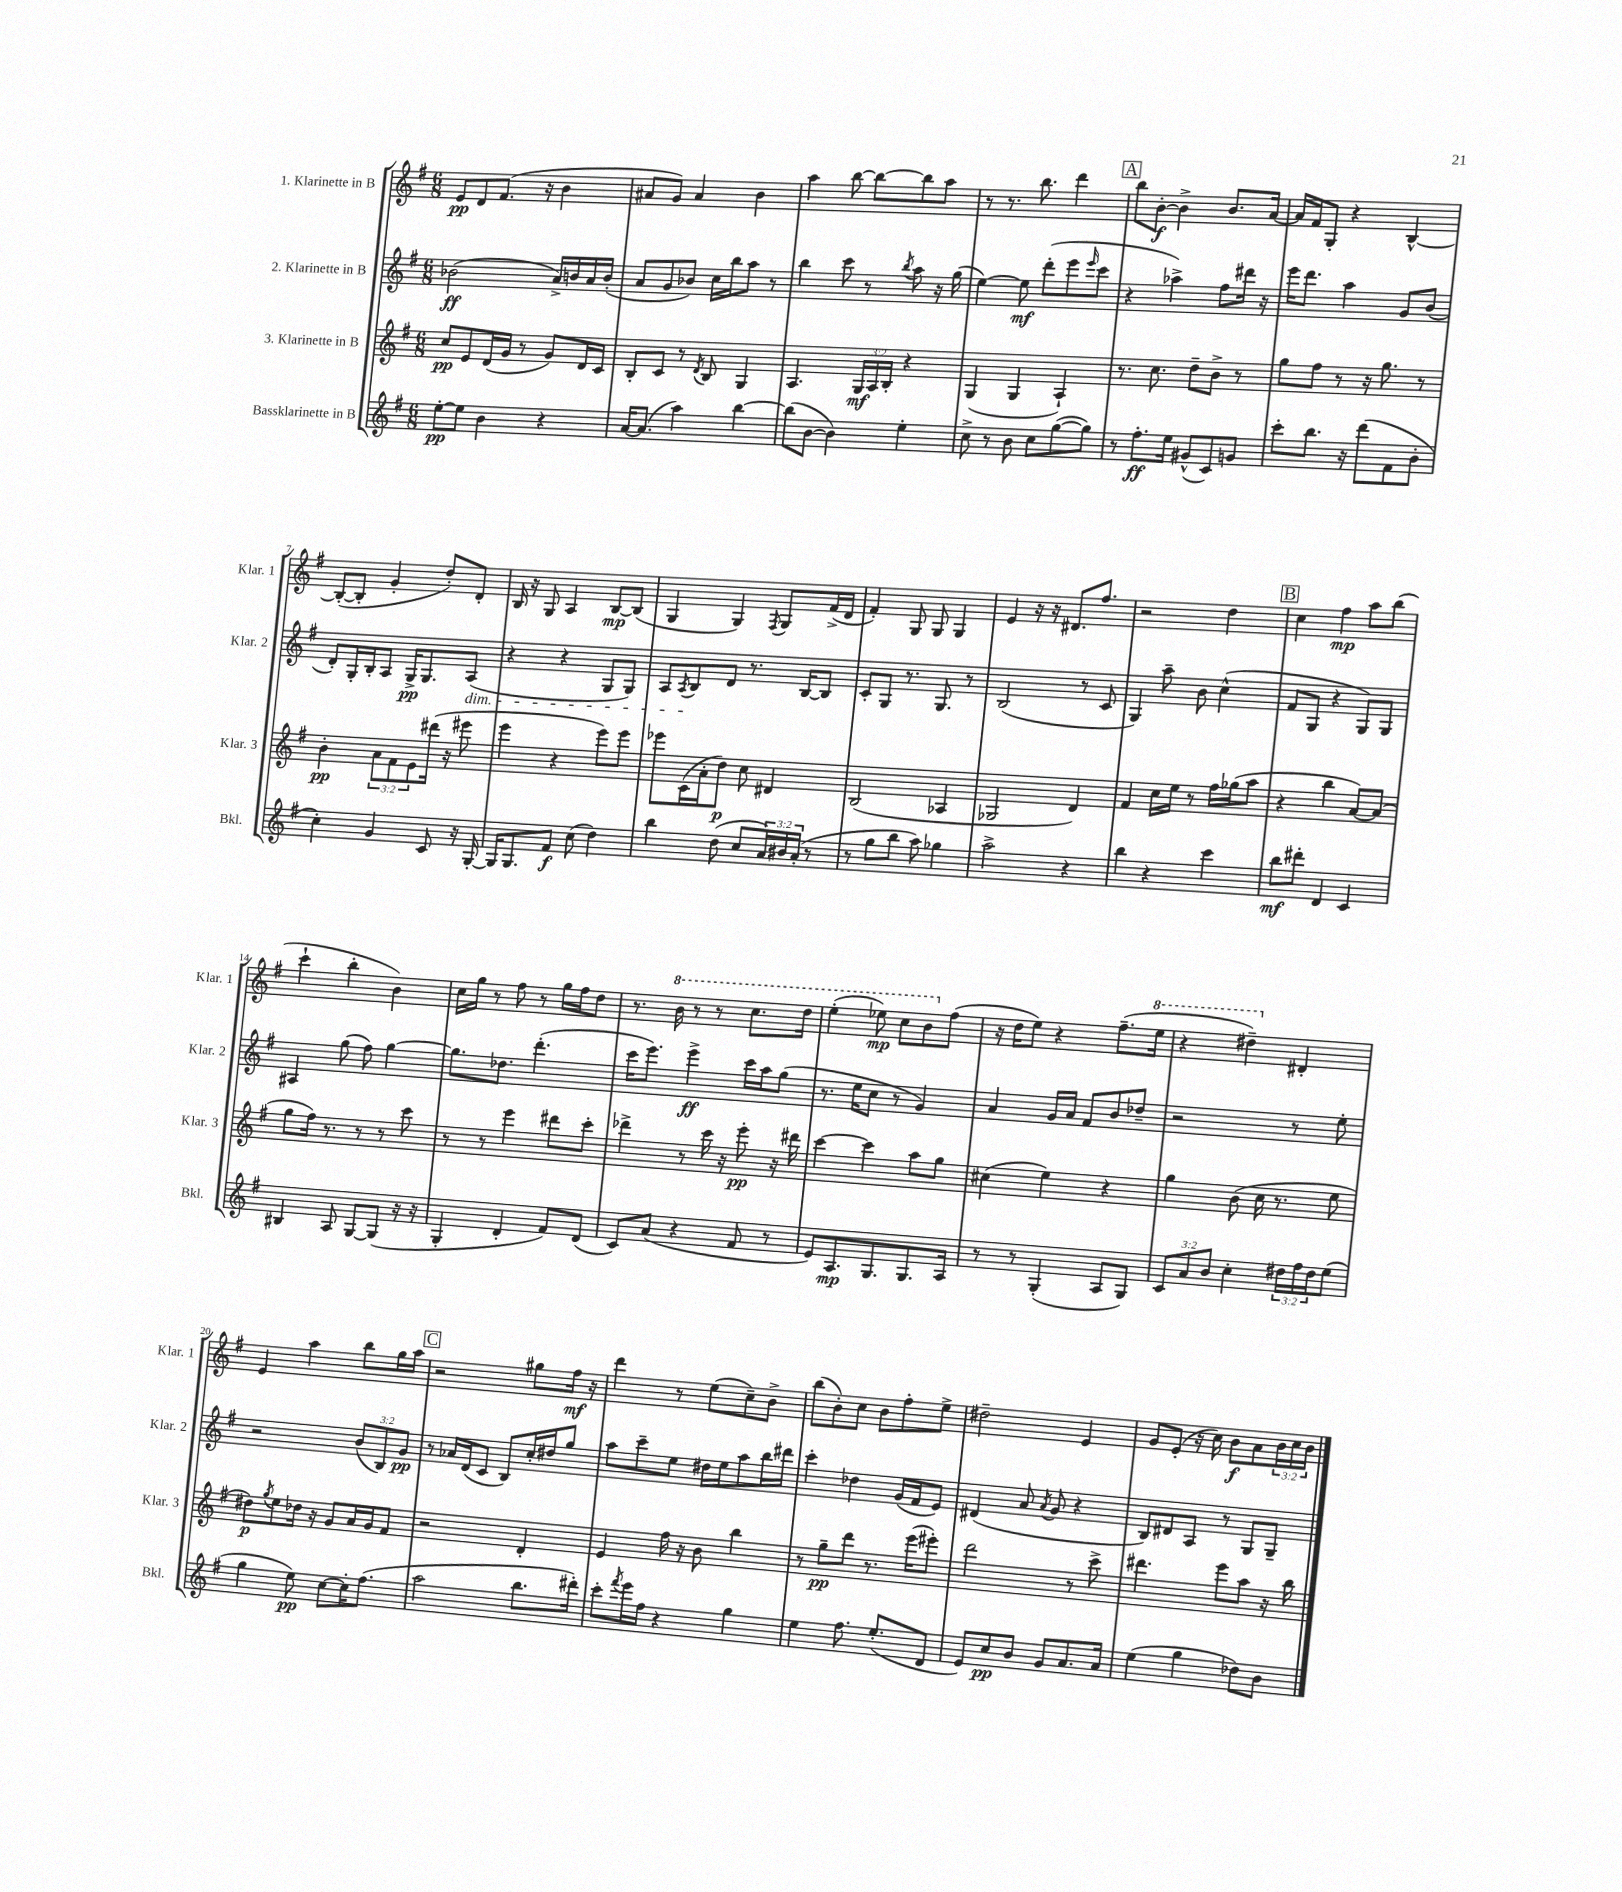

**kern	**kern	**kern	**kern
*staff4	*staff3	*staff2	*staff1
*clefG2	*clefG2	*clefG2	*clefG2
*k[f#]	*k[f#]	*k[f#]	*k[f#]
*M6/8	*M6/8	*M6/8	*M6/8
[8ee'	8cc	(2b-	8e
8ee]	8e	.	8d
4b	(16d	.	(8.f#
.	16g	.	.
.	8r	.	.
.	.	.	16r
4r	8g)	16a^)	4b
.	.	16b	.
.	16d	16a	.
.	16c	(16b'	.
=	=	=	=
[16a	8B'	8a	8a#
(8.a]	.	.	.
.	8c	8g	8g)
4aa)	8r	8b-)	4a#
.	8qd	.	.
.	8B	16cc	.
.	.	16bb	.
[4bb	4G	8aa	4b
.	.	8r	.
=	=	=	=
(8bb]	4.A	4bb	4aa
[8b	.	.	.
4b])	.	8ccc	[8bb
.	24G	8r	8bb_
.	24A	.	.
.	24B'	.	.
.	.	8qbb	.
4ee'	4r	8aa	8bb]
.	.	16r	8aa
.	.	(16gg	.
=	=	=	=
8cc^	(4G	[4ee)	8r
8r	.	.	8.r
8b	4G	8ee]	.
.	.	.	8.bb
8cc	.	(8ddd'	.
([8gg	4A`)	8eee	4ddd
.	.	16qqeee	.
8gg])	.	8ccc	.
=	=	=	=
8r	8.r	4r	8bb
8.ff#'	.	.	[8b'
.	8.cc	.	.
.	.	4aa-^)	4b^]
16ee	.	.	.
(8g#^^	8dd~	.	.
8c)	8b^	8ff#	8.b
8g	8r	16ddd#	.
.	.	16r	[16a
=	=	=	=
8ccc'	8gg	16eee	16a]
.	.	8.ddd	16f#
8.bb	8ff#	.	8G'
.	8r	4aa	4r
16r	.	.	.
(8ddd	16r	.	.
.	8.gg	.	.
8f#	.	8g	[4B^^
8b'	8r	(8b	.
=	=	=	=
4cc')	4b'	8d')	(8B'_
.	.	16G'	8B']
.	.	16B'	.
4g	12a	8A	4g'
.	12f#	.	.
.	.	16G^	.
.	12e	.	.
.	.	8.G	.
8c	(16ddd#	.	8dd')
.	16r	.	.
16r	8eee#	(8A	8d'
[16G'	.	.	.
=	=	=	=
16G]	4eee	4r	16B
8.G	.	.	16r
.	.	.	8G
8f#	4r	4r	4A
(8cc	.	.	.
4dd)	8eee)	8G	[8B
.	8eee	8G)	(8B]
=	=	=	=
4bb	8eee-	8A	4G
.	.	8qA	.
.	(16c	8B	.
.	16a'	.	.
(8dd	8dd)	8d	4G)
8cc	8cc	8.r	.
.	.	.	8qF#
24a)	4d#	.	8G
24b#	.	.	.
.	.	[16B	.
(24a'	.	.	.
8r	.	8B]	(16f#^
.	.	.	16d
=	=	=	=
8r	(2B	8c'	4f#')
8gg	.	8G	.
8bb	.	8.r	8G
8aa)	.	.	8G
.	.	8.G	.
4gg-	4A-	.	4G
.	.	8r	.
=	=	=	=
2aa^	2G-	(2B	4e
.	.	.	16r
.	.	.	16r
.	.	.	8.d#
4r	4d)	8r	.
.	.	.	8.ff#
.	.	8c	.
=	=	=	=
4bb	4f#	4G)	2r
4r	16cc	8aa~	.
.	16ee	.	.
.	8r	8b	.
4ccc	16ff#	(4cc^^	4dd
.	(16gg-	.	.
.	8aa	.	.
=	=	=	=
8bb	4r	8f#	4cc
8ddd#'	.	8G	.
4d	4bb	4r	4ff#
4c	[8a)	8G)	8aa
.	(8a]	8G	(8bb
=	=	=	=
4B#	8gg	4A#	4ccc`
.	16ff#)	.	.
.	8.r	.	.
8A	.	(8gg	4bb'
[8G	8r	8ff#)	.
(8G]	8r	[4gg	4b)
16r	8ccc	.	.
16r	.	.	.
=	=	=	=
4G'	8r	8.gg]	16cc
.	.	.	16gg
.	8r	.	8r
.	.	8.dd-	.
4d'	4eee	.	8ff#
.	.	(4.ddd'	8r
8f#)	8ddd#	.	16gg
.	.	.	16ff#
(8d	8ccc'	.	8dd
=	=	=	=
8c)	4ddd-^	16ccc	8.r
.	.	8.eee)	.
(8a	.	.	.
.	.	.	16bb
4r	8r	4eee^	8r
.	16ccc	.	8r
.	16r	.	.
8f#	8eee'	16ccc	8.ccc
.	.	16aa	.
8r	16r	(8gg	.
.	16ddd#	.	16ddd
=	=	=	=
8e)	[4ccc	8.r	(4eee'
8.A	.	.	.
.	.	16ee	.
.	4ccc]	8cc	8eee-)
8.G	.	.	.
.	.	8r	8ccc
8.G	8aa	4g)	8bb
.	8gg	.	(8ff#
16A	.	.	.
=	=	=	=
8r	(4cc#	4a	16r
.	.	.	16dd
8r	.	.	8ee)
(4G'	4ee)	16g	4r
.	.	16a	.
.	.	8f#	.
8A	4r	8b	(8.ff#~
8G)	.	8dd-~	.
.	.	.	16eee
=	=	=	=
12c	4gg	2r	4r
12a	.	.	.
12b	.	.	.
4cc'	(8b	.	4ddd#~)
.	16cc	.	.
.	8.r	.	.
24dd#	.	8r	4d#'
24ff#	.	.	.
24dd#	.	.	.
(8ee	8ee	8ee'	.
=	=	=	=
4gg	8dd#)	2r	4e
.	8qgg	.	.
.	8ee	.	.
8ee)	16dd-	.	4aa
.	16r	.	.
[8cc	8g	.	.
16cc']	16a	(12b	8bb
(8.ff#	16g	.	.
.	.	12B)	.
.	8f#	.	16gg
.	.	12g	.
.	.	.	16aa
=	=	=	=
2aa	2r	8r	2r
.	.	16a-	.
.	.	(16d	.
.	.	8c	.
.	.	8B)	.
8.bb	4d'	16cc'	8gg#
.	.	16dd#	.
.	.	8gg	16ff#
16ddd#')	.	.	16r
=	=	=	=
8ccc'	4e	8aa	4ddd
8qfff#	.	.	.
16eee	.	8ccc~	.
16ff#	.	.	.
4r	16ff#	8ee	8r
.	16r	.	.
.	8b	16dd#	(8ee
.	.	16ee	.
4gg	4bb	8aa	8cc~)
.	.	16bb	8b^
.	.	16ddd#	.
=	=	=	=
4ee	8r	4ccc'	(8bb
.	8gg~	.	8b')
8.ff#	8ddd	4dd-	8cc
.	8.r	.	8b
(8.ee'	.	.	.
.	.	(16g	8ff#'
.	(16eee	16f#	.
8d	8eee#')	8e)	8ee^
=	=	=	=
8e)	2ddd	(4d#	2dd#~
8cc	.	.	.
8b	.	8a	.
.	.	8qa	.
8g	.	8g	.
8.a	8r	4r	4e
.	8ccc^	.	.
16a	.	.	.
=	=	=	=
(4ee	4.ddd#	8B)	8g
.	.	8d#	(8e'
4gg	.	8A	16r
.	.	.	16cc)
.	8eee	8r	8b
8dd-)	8aa	8G	8a
8b	16r	8G~	24b
.	.	.	24cc
.	16bb	.	.
.	.	.	24b
==	==	==	==
*-	*-	*-	*-
